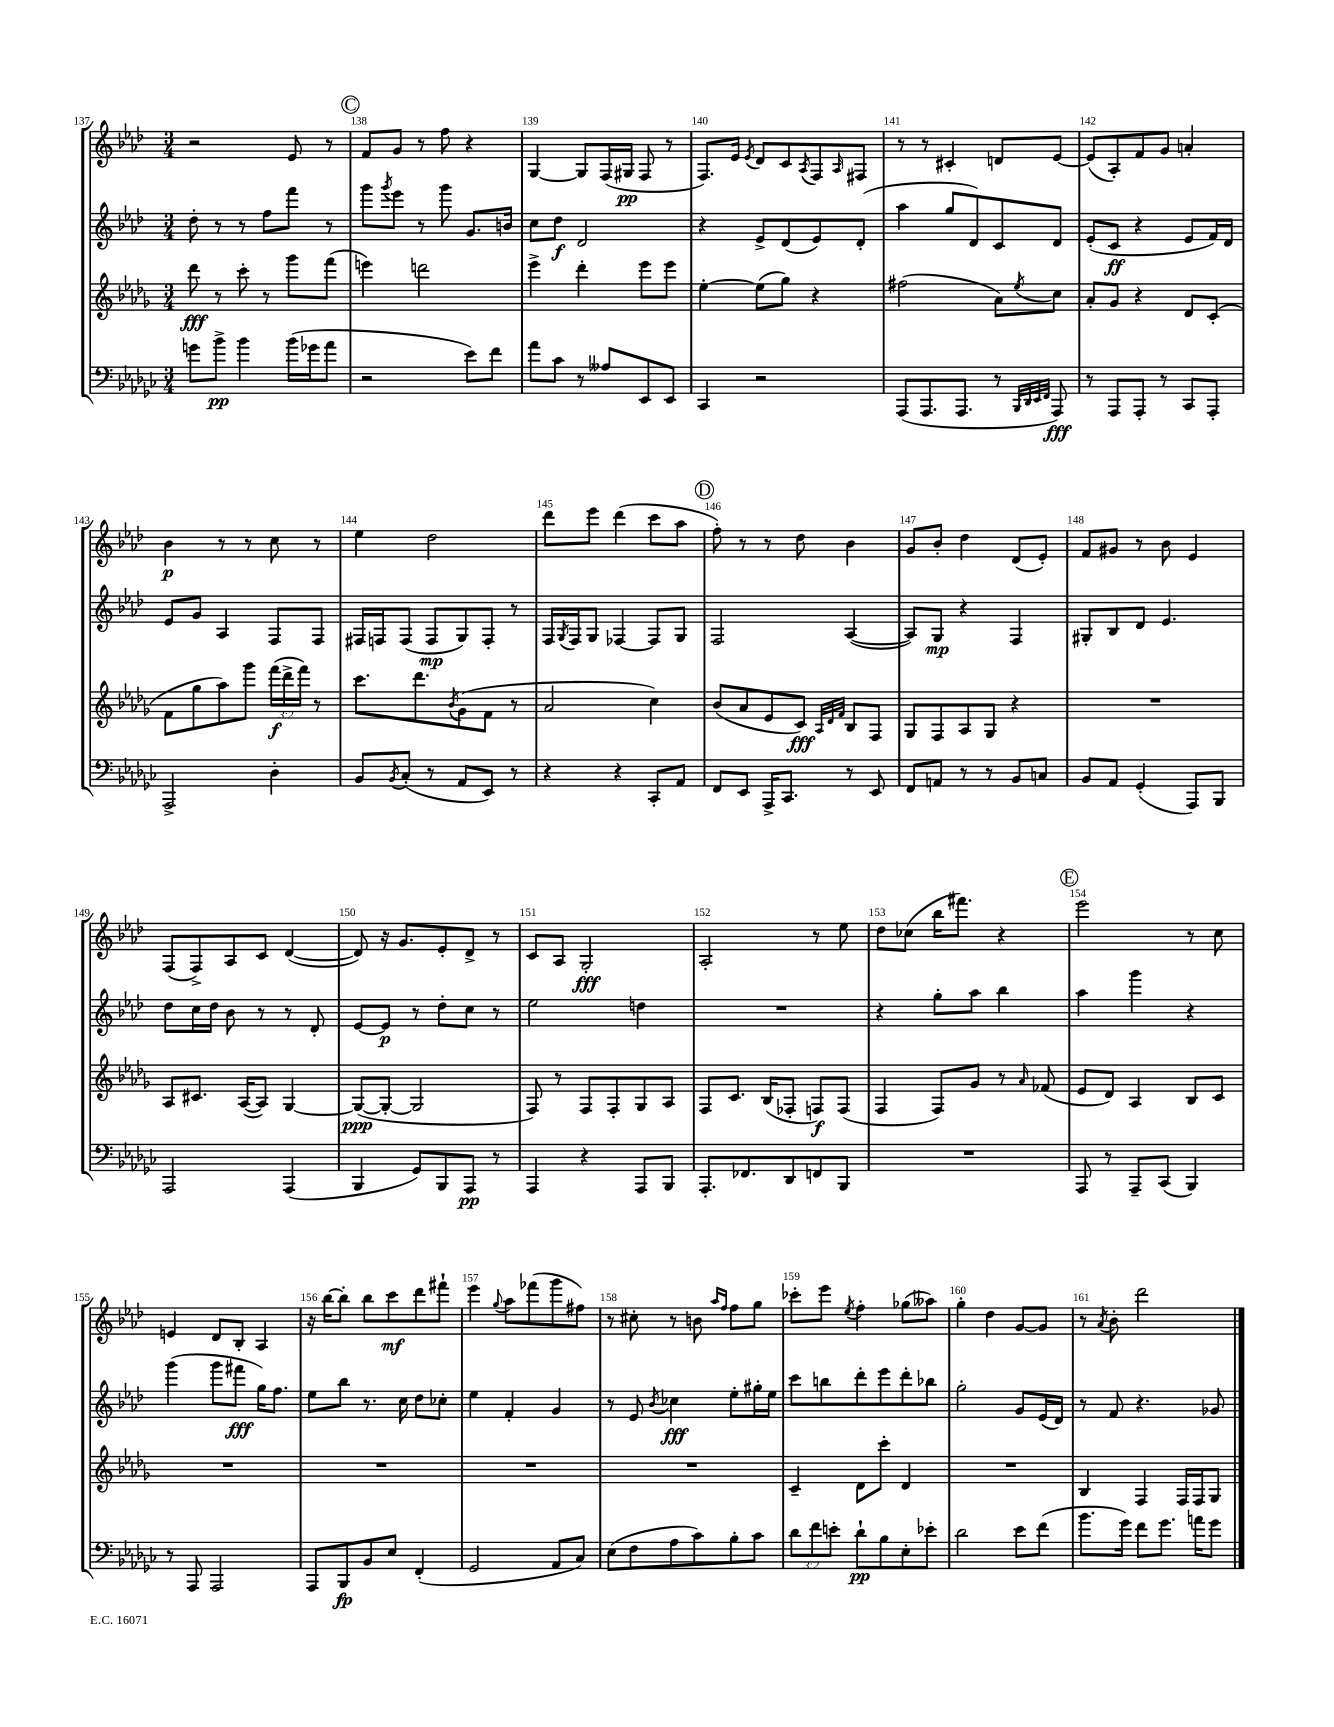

**kern	**kern	**kern	**kern
*staff4	*staff3	*staff2	*staff1
*clefF4	*clefG2	*clefG2	*clefG2
*k[b-e-a-d-g-c-]	*k[b-e-a-d-g-]	*k[b-e-a-d-]	*k[b-e-a-d-]
*M3/4	*M3/4	*M3/4	*M3/4
8g	8ddd-	8dd-'	2r
8b-^	8r	8r	.
4b-	8ccc'	8r	.
.	8r	8ff	.
(16b-	8ggg-	8fff	8e-
16g-	.	.	.
8a-	(8fff	8r	8r
=	=	=	=
2r	4eee)	8ggg	8f
.	.	8qggg	.
.	.	8eee-	8g
.	2ddd	8r	8r
.	.	8ggg	8ff
8e-)	.	8.g	4r
8f	.	.	.
.	.	16b	.
=	=	=	=
8a-	4eee-^	8cc	[4G
8c-	.	8dd-	.
8r	4ddd-'	2d-	8G]
8A--	.	.	(16F
.	.	.	16G#
8EE-	8eee-	.	8F
8EE-	8eee-	.	8r
=	=	=	=
4CC-	[4ee-'	4r	8.F)
.	.	.	16e-
.	.	.	8qe-
2r	(8ee-]	8e-^	8d-
.	8gg-)	(8d-	8c
.	.	.	8qA-
.	4r	8e-)	8F
.	.	.	16qqA-
.	.	(8d-'	8F#
=	=	=	=
(8AAA-	(2ff#	4aa-	8r
8.AAA-	.	.	8r
.	.	8gg	4c#'
8.AAA-	.	.	.
.	.	8d-)	.
8r	8a-)	8c	8d
32qqBBB-	.	.	.
32qqDD-	.	.	.
32qqEE-	.	.	.
32qqFF	8qee-	.	.
8AAA-)	8cc	8d-	[8e-
=	=	=	=
8r	8a-'	(8e-'	(8e-]
8AAA-	8g-	8c	8A-')
8AAA-'	4r	4r	8f
8r	.	.	8g
8CC-	8d-	8e-	4a'
8AAA-'	(8c'	16f)	.
.	.	16d-	.
=	=	=	=
2AAA-^	8f	8e-	4b-
.	8gg-	8g	.
.	8aa-)	4A-	8r
.	8ggg-	.	8r
4D-'	(24fff	8F	8cc
.	24ddd-^	.	.
.	24fff)	.	.
.	8r	8F	8r
=	=	=	=
8BB-	8.ccc	16F#	4ee-
.	.	16F	.
8qBB-	.	.	.
(8C-'	.	(8F	.
.	8.ddd-	.	.
8r	.	8F	2dd-
.	8qb-	.	.
8AA-	(8g-	8G)	.
8EE-)	8f	8F'	.
8r	8r	8r	.
=	=	=	=
4r	2a-	16F	8ddd-
.	.	8qG	.
.	.	16F	.
.	.	8G	8eee-
4r	.	[4F-	(4ddd-
8CC-'	4cc)	8F-]	8ccc
8AA-	.	8G	8aa-
=	=	=	=
8FF	(8b-	2F	8ff')
8EE-	8a-	.	8r
16AAA-^	8e-	.	8r
8.CC-	.	.	.
.	8c)	.	8dd-
.	32qqA-	.	.
.	32qqd-	.	.
.	32qqf	.	.
8r	8B-	([4A-	4b-
8EE-	8F	.	.
=	=	=	=
8FF	8G-	8A-])	8g
8AA	8F	8G	8b-'
8r	8A-	4r	4dd-
8r	8G-	.	.
8BB-	4r	4F	(8d-
8C	.	.	8e-')
=	=	=	=
8BB-	2.r	8G#'	8f
8AA-	.	8B-	8g#
(4GG-'	.	8d-	8r
.	.	4.e-	8b-
8AAA-)	.	.	4e-
8BBB-	.	.	.
=	=	=	=
2AAA-	8A-	8dd-	(8F
.	8.c#	16cc	8F^)
.	.	16dd-	.
.	.	8b-	8A-
.	([16A-	.	.
.	8A-])	8r	8c
(4AAA-	[4G-	8r	([4d-
.	.	8d-'	.
=	=	=	=
4BBB-	(8G-_	[8e-	8d-])
.	8G-'_	8e-]	16r
.	.	.	8.g
8GG-)	2G-]	8r	.
8BBB-	.	8dd-'	8e-'
8AAA-	.	8cc	8d-^
8r	.	8r	8r
=	=	=	=
4AAA-	8F)	2ee-	8c
.	8r	.	8A-
4r	8F	.	2G'
.	8F'	.	.
8AAA-	8G-	4dd	.
8BBB-	8A-	.	.
=	=	=	=
8.AAA-'	8F	2.r	2A-'
.	8.c	.	.
8.FF-	.	.	.
.	(16B-	.	.
8DD-	8F-'	.	.
8FF	8F)	.	8r
8BBB-	(8F	.	8ee-
=	=	=	=
2.r	4F	4r	8dd-
.	.	.	(8cc-
.	8F)	8gg'	16bb-
.	.	.	8.fff#)
.	8g-	8aa-	.
.	8r	4bb-	4r
.	16qqa-	.	.
.	(8f-	.	.
=	=	=	=
8AAA-	8e-	4aa-	2eee-
8r	8d-)	.	.
8AAA-~	4A-	4ggg	.
(8CC-	.	.	.
4BBB-)	8B-	4r	8r
.	8c	.	8cc
=	=	=	=
8r	2.r	(4ggg	4e
8AAA-	.	.	.
2AAA-	.	8ggg	8d-
.	.	8fff#	8B-'
.	.	16gg)	4A-
.	.	8.ff	.
=	=	=	=
8AAA-	2.r	8ee-	16r
.	.	.	[16bb-
8BBB-	.	8bb-	8bb-']
8BB-	.	8.r	8bb-
8E-	.	.	8ccc
.	.	16cc	.
(4FF'	.	8dd-	8ddd-
.	.	8cc-'	8fff#`
=	=	=	=
2GG-	2.r	4ee-	4eee-
.	.	.	8qqgg
.	.	4f'	8aa-
.	.	.	(8fff-
8AA-	.	4g	8ggg
8C-)	.	.	8ff#)
=	=	=	=
(8E-	2.r	8r	8r
8F	.	8e-	8cc#'
.	.	8qb-	.
8A-	.	4cc-	8r
8c-)	.	.	8b
.	.	.	16qqaa-
.	.	.	16qqff
8B-'	.	8ee-'	8ff
8c-	.	16gg#'	8gg
.	.	16ee-	.
=	=	=	=
12d-	4c~	8ccc	8ccc-'
12f	.	.	.
.	.	8bb	8eee-
12e'	.	.	.
.	.	.	8qee-
8d-`	8d-	8ddd-'	4ff'
8B-	8ccc'	8eee-	.
8E-'	4d-	8ddd-'	(8gg-
8e-'	.	8bb-	8aa--)
=	=	=	=
2d-	2.r	2gg'	4gg'
.	.	.	4dd-
8e-	.	8g	[8g
(8f	.	(16e-	8g]
.	.	16d-)	.
=	=	=	=
8.b-	4B-	8r	8r
.	.	.	8qa-
.	.	8f	8b-'
16g-)	.	.	.
8f	4F	4.r	2ddd-
8.g-	.	.	.
.	16F	.	.
16a	16F	.	.
8g-	8G-	8g-	.
==	==	==	==
*-	*-	*-	*-
